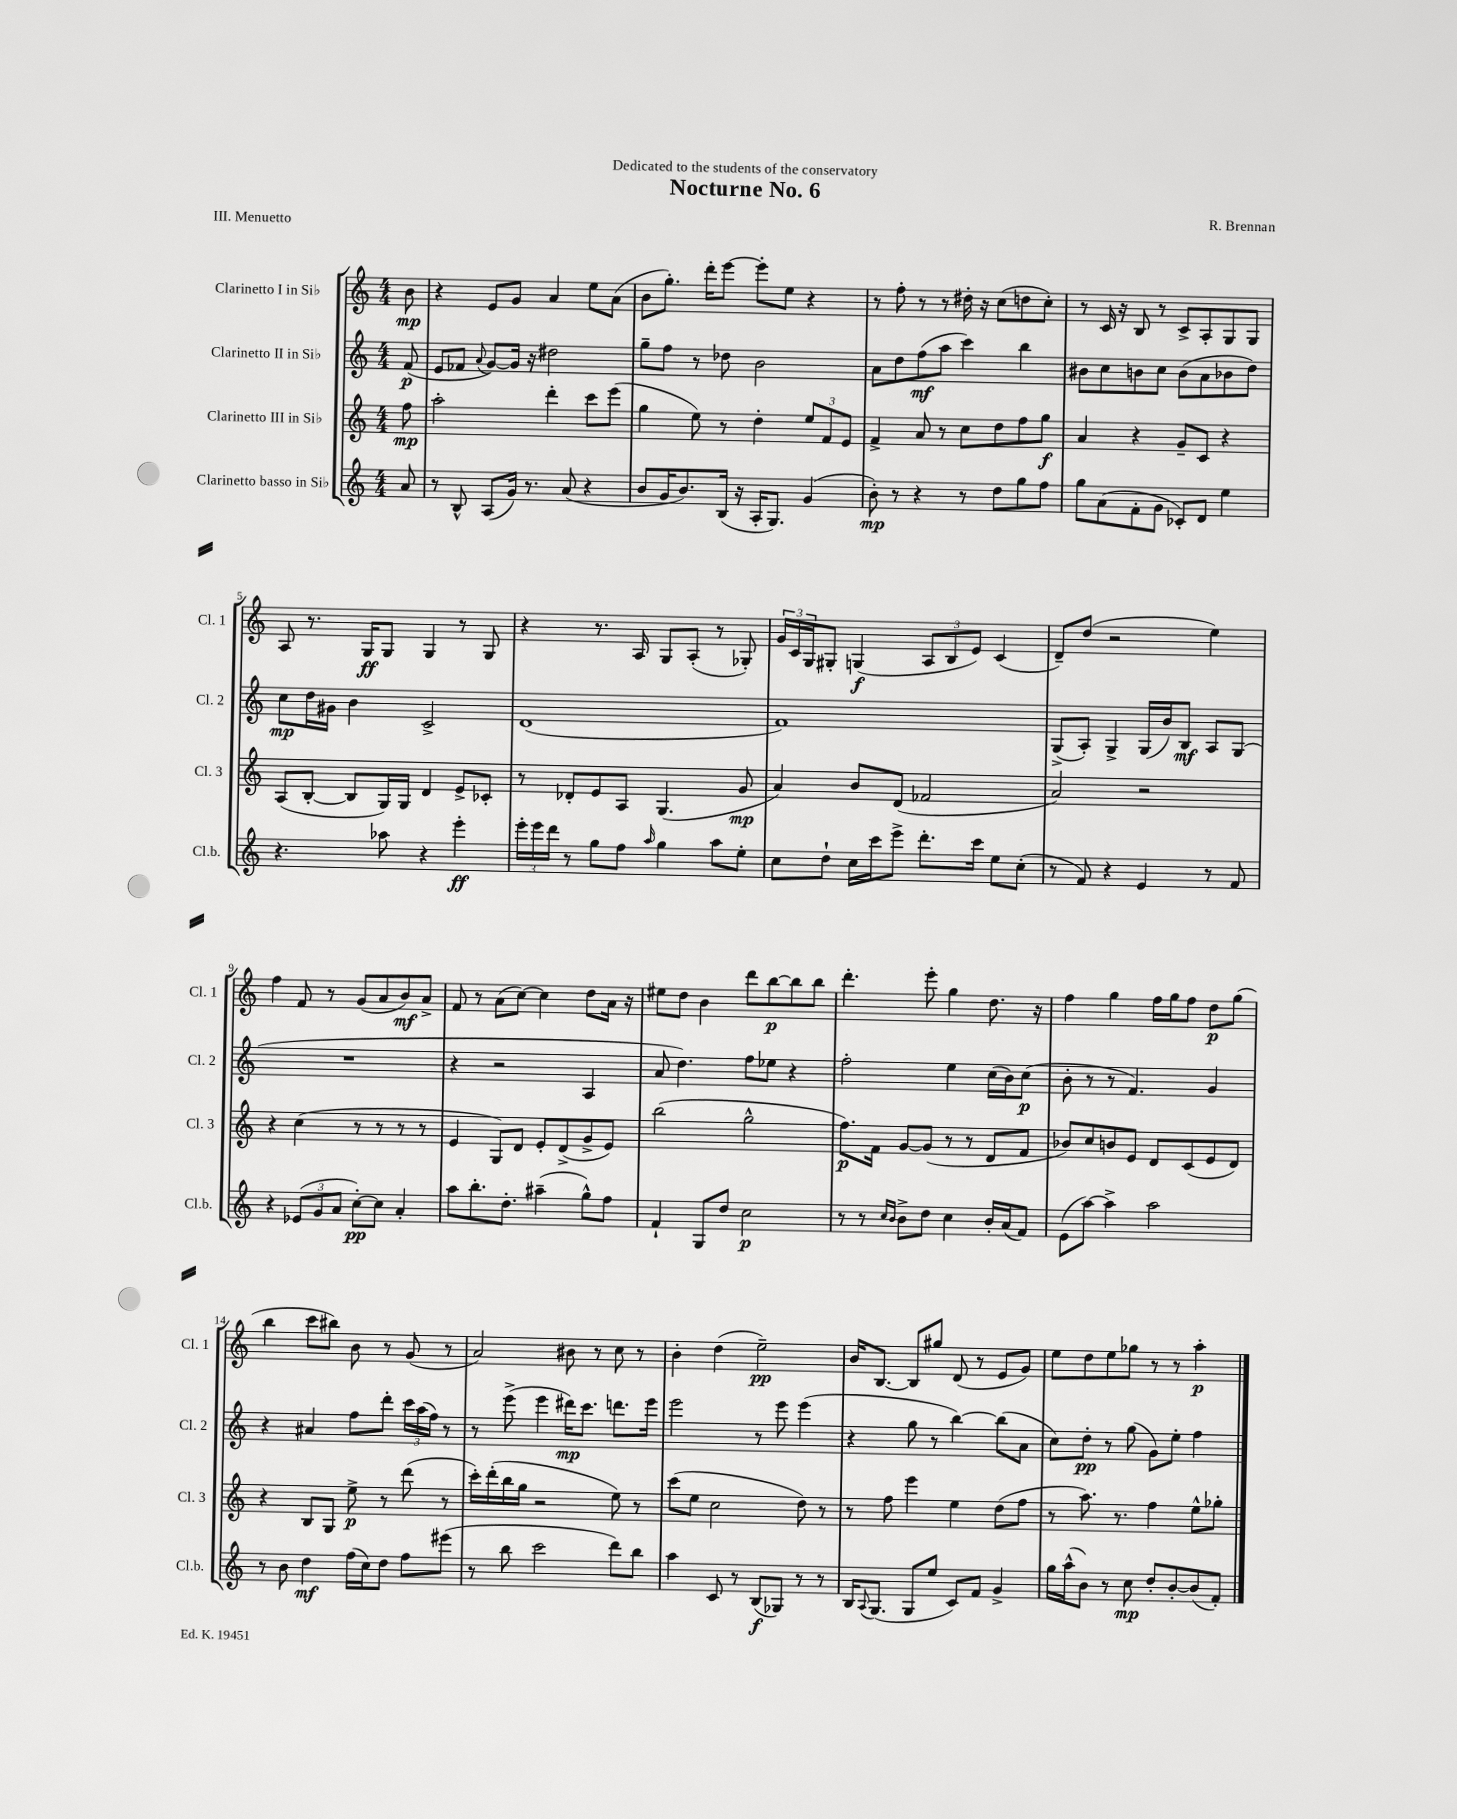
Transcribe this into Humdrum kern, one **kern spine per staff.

**kern	**kern	**kern	**kern
*staff4	*staff3	*staff2	*staff1
*clefG2	*clefG2	*clefG2	*clefG2
*k[]	*k[]	*k[]	*k[]
*M4/4	*M4/4	*M4/4	*M4/4
8a	8ff	(8f	8b
=	=	=	=
8r	2aa'	8e	4r
8B^^	.	8f-	.
.	.	8qqa	.
(8A	.	[8g)	8e
16g)	.	16g]	8g
8.r	.	16r	.
.	4ddd'	2dd#	4a
(8a	.	.	.
4r	8ccc	.	8ee
.	(8eee	.	(8a
=	=	=	=
8b	4gg	8gg~	8b
16g	.	8ff	8.gg')
8.b)	.	.	.
.	8ee)	8r	.
.	.	.	16ddd'
(16B	8r	8dd-	[8eee
16r	.	.	.
16A'	4dd'	2b	8eee']
8.G)	.	.	.
.	.	.	8ee
(4g	12ee	.	4r
.	12f	.	.
.	12e	.	.
=	=	=	=
8b')	4f^	8a	8r
8r	.	8dd	8ff'
4r	8a	(8ff	8r
.	8r	8aa	8r
8r	8cc	4ccc)	16dd#'
.	.	.	16r
8dd	8dd	.	(8cc
8gg	8ff	4bb	8dd
8ff	8gg	.	8cc')
=	=	=	=
8gg	4a	8b#	8r
(8a	.	8cc	16c
.	.	.	16r
8f'	4r	8b	8B
8g	.	8cc	8r
8c-')	8g~	(8b	8c^
8d	8c	8a	8A'
4ee	4r	8b-	8G
.	.	8dd)	8G
=	=	=	=
4.r	(8A	8cc	8A
.	[8B'	16dd	8.r
.	.	16g#	.
.	8B]	4b	.
.	.	.	16G
8aa-	16G)	.	8G
.	16G	.	.
4r	4d	2c^	4G
4eee'	8e^	.	8r
.	8c-'	.	8G
=	=	=	=
24eee'	8r	(1d	4r
24eee	.	.	.
24ddd	.	.	.
8r	8d-'	.	.
8gg	8e	.	8.r
8ff	8A	.	.
.	.	.	16A
16qqaa	.	.	.
4gg	(4.G	.	8G
.	.	.	(8A'
8aa	.	.	8r
8ee'	8g	.	8G-')
=	=	=	=
8cc	4a)	1f)	24g
.	.	.	24c
.	.	.	24G
8dd`	.	.	8G#'
16cc	8b	.	(4G
16ccc	.	.	.
8eee^	(8d	.	.
8.ddd'	2f-	.	12A
.	.	.	12B
.	.	.	12e)
16ccc	.	.	.
8ee	.	.	(4c
(8cc'	.	.	.
=	=	=	=
8r	2a)	(8G^	8d~)
8f)	.	8A')	(8dd
4r	.	4G^	2r
4e	2r	(16G	.
.	.	16b)	.
.	.	8B	.
8r	.	8A	4ee)
8f	.	(8G	.
=	=	=	=
4r	4r	1r	4ff
(12e-	(4cc	.	8f
12g	.	.	.
.	.	.	8r
12a	.	.	.
[8cc')	8r	.	(8g
8cc]	8r	.	8a
4a'	8r	.	8b)
.	8r	.	8a^
=	=	=	=
8aa	4e	4r	8f
8.bb'	.	.	8r
.	8G)	2r	(8a
8.dd'	.	.	.
.	8d	.	[8cc)
(4aa#~	8e'	.	4cc]
.	(8d^	.	.
8gg^^)	8g^	4A	8dd
8ff	8e)	.	16a
.	.	.	16r
=	=	=	=
4f`	(2bb	8a	8ee#
.	.	4.dd)	8dd
8G	.	.	4b
8dd	.	.	.
2cc	2gg^^	8ff	8ddd
.	.	8ee-	[8bb
.	.	4r	8bb]
.	.	.	8bb
=	=	=	=
8r	8.ff)	2ff'	4.ddd'
8r	.	.	.
.	16f	.	.
16qqcc	.	.	.
16qqb	.	.	.
8b^	[8g	.	.
8dd	(8g]	.	8eee'
4cc	8r	4ee	4gg
.	8r	.	.
16b'	8d	(16cc	8.dd
(16a	.	16b)	.
8f)	8f	(8cc	.
.	.	.	16r
=	=	=	=
(8e	8b-)	8b'	4ff
[8aa)	8cc	8r	.
4aa^]	8b	8r	4gg
.	8e	4.f)	.
2aa	8d	.	16ff
.	.	.	16gg
.	(8c	.	8ff
.	8e	4g	8dd
.	8d)	.	(8gg
=	=	=	=
8r	4r	4r	4bb
8b	.	.	.
4dd	8B	4a#	8ccc
.	8G	.	8bb#)
(16ff	8ee^	8ff	8b
16cc)	.	.	.
8dd	8r	8ddd'	8r
8ff	(8ddd	24ccc	(8g
.	.	(24aa	.
.	.	24ff)	.
(8eee#	8r	8r	8r
=	=	=	=
8r	16ccc')	8r	2a)
.	(16ddd'	.	.
8bb	16bb	(8eee^	.
.	16gg	.	.
2ccc	2r	4eee	.
.	.	16ddd#)	8b#
.	.	8.ccc	.
.	.	.	8r
8ddd)	8ee)	8.ddd	8cc
8bb	8r	.	8r
.	.	16eee	.
=	=	=	=
4aa	(8ccc	2eee	4b'
.	8ee	.	.
8c	2cc	.	(4dd
8r	.	.	.
(8B	.	8r	2ee~)
8G-)	.	8eee	.
8r	8dd)	(4eee	.
8r	8r	.	.
=	=	=	=
16B	8r	4r	16b
8qqA	.	.	.
(8.G	.	.	[8.B
.	8ff	.	.
8G	4eee	8gg	8B]
8ee	.	8r	8gg#
8c)	4ee	[4bb)	(8d
8f	.	.	8r
4g^	(8dd	(8bb]	8e
.	8ff	8a	8g)
=	=	=	=
16gg	8r	8cc)	8ee
(16aa^^	.	.	.
8b)	8.aa)	8dd'	8dd
8r	.	8r	8ee
.	8.r	.	.
8cc	.	(8gg	8gg-
8dd'	4ff	8g)	8r
[8b'	.	8ee'	8r
(8b]	8ee^^	4ff	4aa'
8f')	8gg-'	.	.
==	==	==	==
*-	*-	*-	*-
